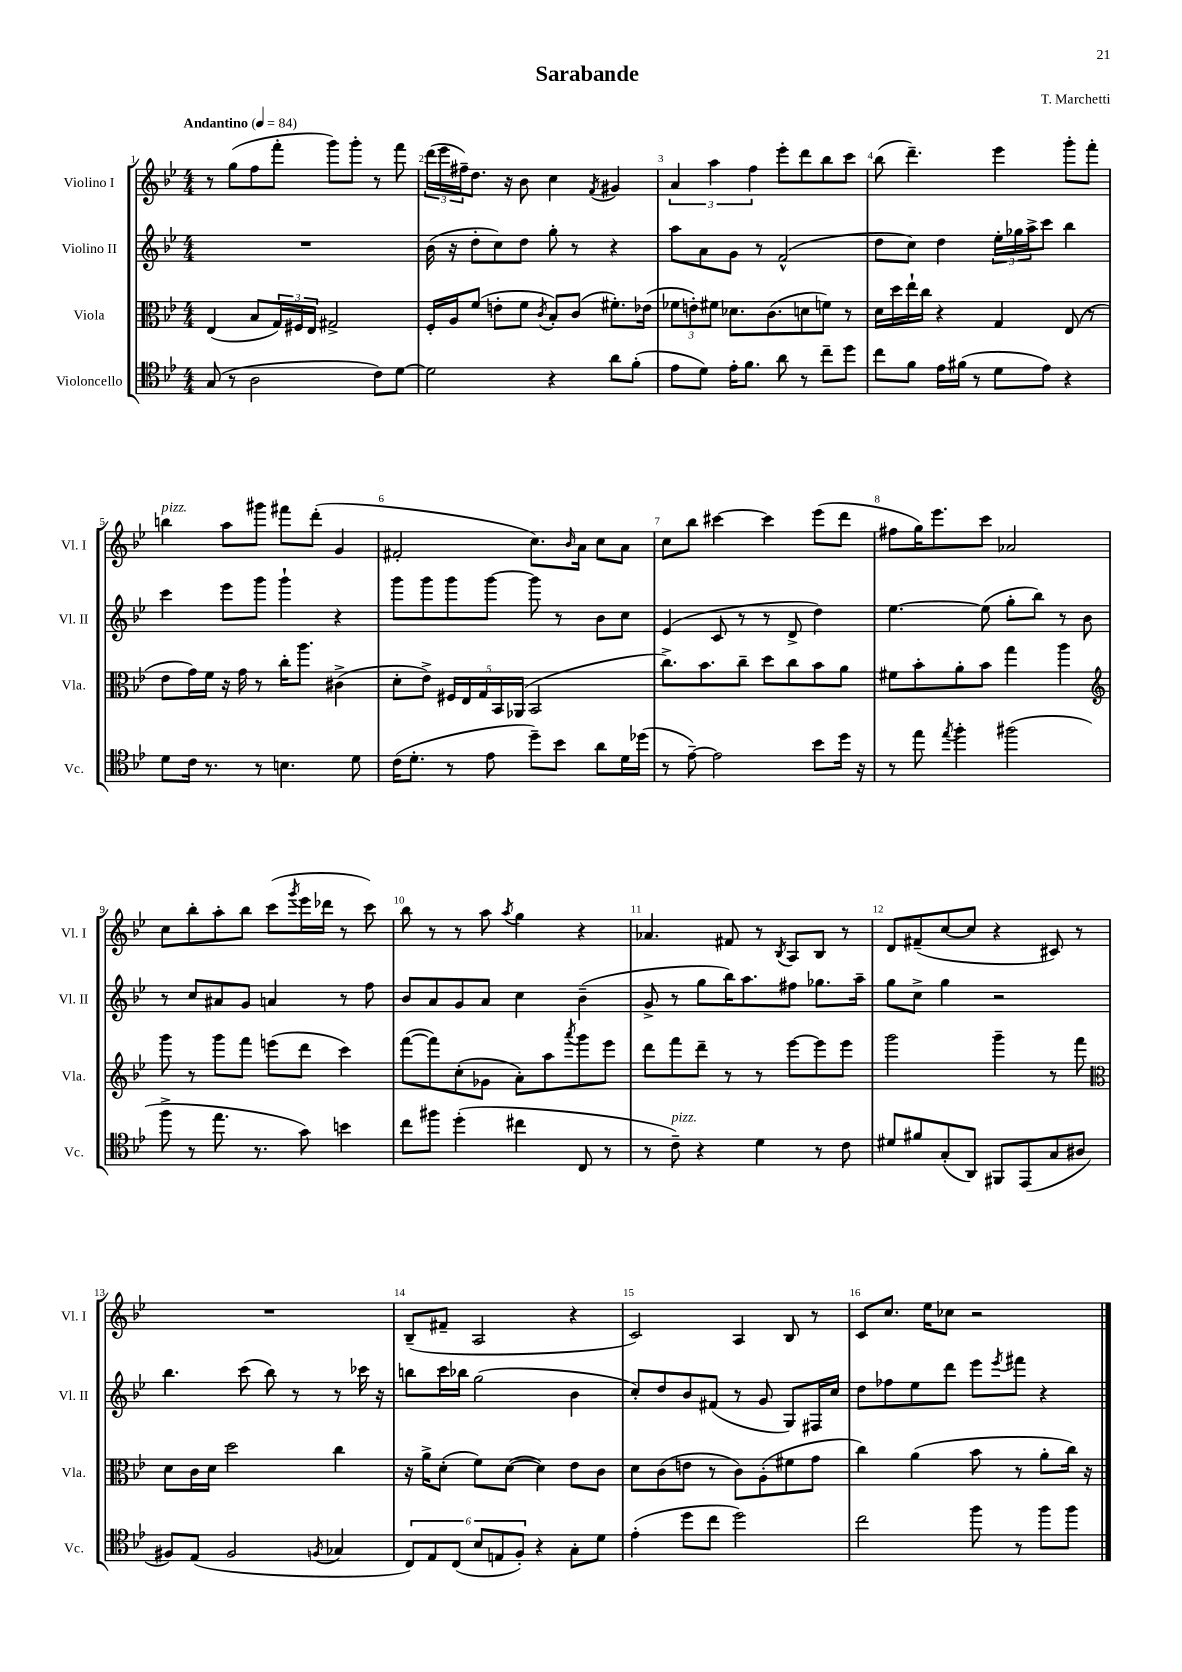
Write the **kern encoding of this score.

**kern	**kern	**kern	**kern
*staff4	*staff3	*staff2	*staff1
*clefC4	*clefC3	*clefG2	*clefG2
*k[b-e-]	*k[b-e-]	*k[b-e-]	*k[b-e-]
*M4/4	*M4/4	*M4/4	*M4/4
*MM84	*MM84	*MM84	*MM84
(8G	(4E-	1r	8r
8r	.	.	(8gg
2A	8B-	.	8ff
.	24G)	.	8fff'
.	24F#	.	.
.	24E-	.	.
.	2G#^	.	8ggg)
.	.	.	8ggg'
8c)	.	.	8r
[8d	.	.	8fff
=	=	=	=
2d]	16F'	(16b-	(24ddd
.	.	.	24eee-
.	16A	16r	.
.	.	.	24ff#~)
.	(8f	8dd'	8.dd
.	8e'	8cc)	.
.	.	.	16r
.	8f	8dd	8b-
.	8qc	.	.
4r	8B-')	8gg'	4cc
.	(8c	8r	.
.	.	.	8qf
8a	8.f#')	4r	4g#
(8f'	.	.	.
.	(16e-	.	.
=	=	=	=
8e-	12f-	8aa	6a
.	12e')	.	.
8d)	.	8a	.
.	12f#	.	6aa
16e-'	8.d-	8g	.
8.f	.	.	.
.	.	.	6ff
.	.	8r	.
.	(8.c	.	.
8a	.	(2f^^	8eee-'
8r	8d	.	8ddd
8cc~	8f)	.	8bb-
8dd	8r	.	8ccc
=	=	=	=
8cc	16d	8dd	(8bb-
.	16dd	.	.
8f	16ee-`	8cc)	4.ddd~)
.	16cc	.	.
16e-	4r	4dd	.
(16f#	.	.	.
8r	.	.	.
8d	4G	24ee-'	4eee-
.	.	24gg-	.
.	.	24aa^	.
8e-)	.	8ccc	.
4r	(8E-	4bb-	8ggg'
.	8r	.	8fff'
=	=	=	=
8d	8e-	4ccc	4bb
16c	16g)	.	.
8.r	16f	.	.
.	16r	8eee-	8aa
.	16g	.	.
8r	8r	8ggg	8ggg#
4.B	16cc'	4ggg`	8fff#
.	8.aa	.	.
.	.	.	(8ddd'
.	(4c#^	4r	4g
8d	.	.	.
=	=	=	=
(16c	8d'	8ggg	2f#'
8.d'	.	.	.
.	8e-^)	8ggg	.
8r	20F#	8ggg	.
.	20E-	.	.
.	20G	.	.
8e-	.	[8ggg	.
.	20BB-	.	.
.	(20AA-	.	.
8dd~)	2BB-	8ggg]	8.cc)
8b-	.	8r	.
.	.	.	16qqb-
.	.	.	16a
8a	.	8b-	8cc
16d	.	8cc	8a
(16dd-	.	.	.
=	=	=	=
8r	8.cc^)	(4e-	8cc
[8e-~)	.	.	8bb-
.	8.b-	.	.
2e-]	.	8c	[4ccc#
.	8cc~	8r	.
.	8dd	8r	4ccc#]
.	8cc	8d^	.
8b-	8b-	4dd)	(8eee-
16dd	8a	.	8ddd
16r	.	.	.
=	=	=	=
8r	8f#	[4.ee-	8ff#
8ee-	8b-'	.	16gg)
.	.	.	8.eee-
8qee-	.	.	.
4ff'	8a'	.	.
.	8b-	(8ee-]	8ccc
(2ff#	4gg	8gg'	2a-
.	.	8bb-)	.
.	4aa	8r	.
.	.	8b-	.
=	=	=	=
*	*clefG2	*	*
8ff^	8ggg	8r	8cc
8r	8r	8cc	8bb-'
8.ee-	8ggg	8a#	8aa'
.	8fff	8g	8bb-
8.r	.	.	.
.	(8eee	4a	(8ccc
.	.	.	8qggg
8g)	8ddd	.	16eee-
.	.	.	16ddd-
4b	4ccc)	8r	8r
.	.	8ff	8ccc)
=	=	=	=
8cc	([8fff	8b-	8bb-
8ff#	8fff])	8a	8r
(4dd'	(8cc'	8g	8r
.	8g-	8a	8aa
.	.	.	8qaa
4cc#	8a')	4cc	4gg
.	8aa	.	.
.	8qaaa	.	.
8C	8ggg	(4b-~	4r
8r	8eee-	.	.
=	=	=	=
8r	8ddd	8g^	4.a-
8c~)	8fff	8r	.
4r	8ddd~	8gg	.
.	8r	16bb-)	8f#
.	.	8.aa	.
4d	8r	.	8r
.	.	.	8qB-
.	[8eee-	8ff#	8A
8r	8eee-]	8.gg-	8B-
8c	8eee-	.	8r
.	.	16aa~	.
=	=	=	=
8d#	2ggg	8gg	8d
8f#	.	8cc^	(8f#~
(8G'	.	4gg	[8cc
8AA)	.	.	8cc]
8FF#	4ggg~	2r	4r
(8EE-	.	.	.
8G	8r	.	8c#)
8A#	8fff	.	8r
=	=	=	=
*	*clefC3	*	*
8F#)	8d	4.bb-	1r
(8E-	16c	.	.
.	16d	.	.
2F#	2dd	.	.
.	.	(8ccc	.
.	.	8bb-)	.
.	.	8r	.
8qF	.	.	.
4G-	4cc	8r	.
.	.	16ccc-	.
.	.	16r	.
=	=	=	=
12C)	16r	8bb	(8B-~
.	16a^	.	.
12E-	.	.	.
.	(8d'	16ccc	8f#~
(12C	.	.	.
.	.	16bb-	.
12B-	8f)	(2gg	2A
12E	.	.	.
.	([8d	.	.
12F')	.	.	.
4r	4d])	.	.
8G'	8e-	4b-	4r
8d	8c	.	.
=	=	=	=
(4e-'	8d	8cc')	2c)
.	(8c	8dd	.
8dd	8e	8b-	.
8cc	8r	(8f#	.
2dd)	8c)	8r	4A
.	(8A'	8g	.
.	8f#	8G)	8B-
.	8g	16F#	8r
.	.	16cc	.
=	=	=	=
2cc	4cc)	8dd	8c
.	.	8ff-	8.cc
.	(4a	8ee-	.
.	.	.	16ee-
.	.	8ddd	8cc-
8ff	8b-	8eee-	2r
.	.	8qeee-	.
8r	8r	8fff#	.
8ff	8a'	4r	.
8ff	16cc)	.	.
.	16r	.	.
==	==	==	==
*-	*-	*-	*-
